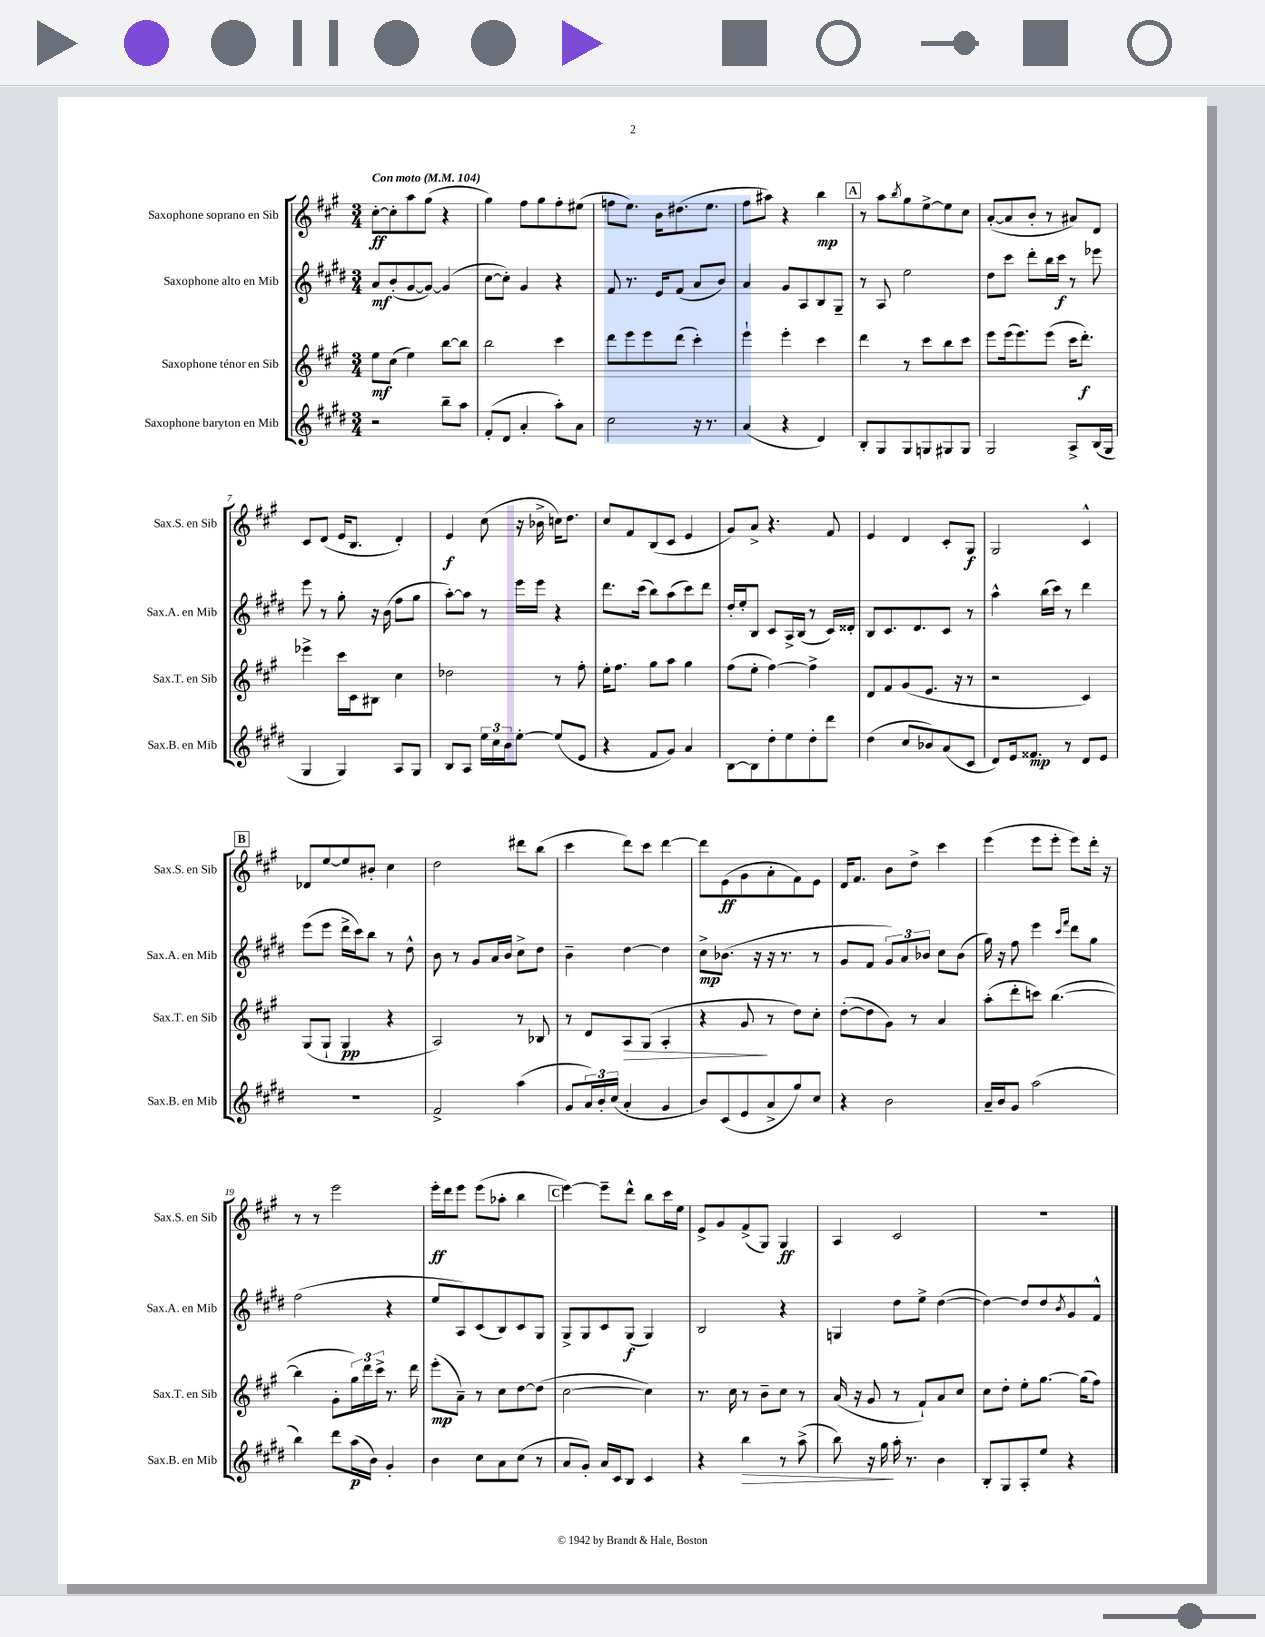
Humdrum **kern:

**kern	**dynam	**kern	**dynam	**kern	**dynam	**kern	**dynam
*part4	*part4	*part3	*part3	*part2	*part2	*part1	*part1
*staff4	*staff4	*staff3	*staff3	*staff2	*staff2	*staff1	*staff1
*I"Saxophone baryton en Mib	*	*I"Saxophone ténor en Sib	*	*I"Saxophone alto en Mib	*	*I"Saxophone soprano en Sib	*
*I'Sax.B. en Mib	*	*I'Sax.T. en Sib	*	*I'Sax.A. en Mib	*	*I'Sax.S. en Sib	*
*clefG2	*	*clefG2	*	*clefG2	*	*clefG2	*
*k[f#c#g#d#]	*	*k[f#c#g#]	*	*k[f#c#g#d#]	*	*k[f#c#g#]	*
*M3/4	*	*M3/4	*	*M3/4	*	*M3/4	*
*MM104	*	*MM104	*	*MM104	*	*MM104	*
=1	=1	=1	=1	=1	=1	=1	=1
!	!	!	!	!	!	!LO:TX:a:B:t=Con moto	!
2r	.	8ee\L	mf	8a/L	mf	[8cc#'\L	ff
.	.	(8cc#\J	.	(8b'/	.	8cc#'\]	.
.	.	4ee\)	.	[8g#/	.	8aa\	.
.	.	.	.	8g#/J_)	.	(8gg#\J	.
8bb~\L	.	[8bb\L	.	(4g#/]	.	4r	.
8aa\J	.	8bb\J]	.	.	.	.	.
=2	=2	=2	=2	=2	=2	=2	=2
(8f#'/L	.	2bb\	.	[8cc#\L	.	4gg#\)	.
8d#/J	.	.	.	8cc#'\J])	.	.	.
4a'/	.	.	.	4g#/	.	8ff#\L	.
.	.	.	.	.	.	8gg#\	.
8aa'\L)	.	4ccc#\	.	4r	.	8ff#'\	.
8a\J	.	.	.	.	.	(8ee#X\J	.
=3	=3	=3	=3	=3	=3	=3	=3
2cc#\	.	8ddd\L	.	8f#/	.	8ffn\L	.
.	.	8eee\	.	8.r	.	8.ee\J)	.
.	.	8eee\	.	.	.	.	.
.	.	.	.	16e/KL	.	16b\KL	.
.	.	(8ddd\J	.	(8f#/J	.	(8.dd#X\	.
16r	.	4ccc#'\)	.	8a/L	.	.	.
8.r	.	.	.	.	.	8.ee\J	.
.	.	.	.	8b/J)	.	.	.
=4	=4	=4	=4	=4	=4	=4	=4
(4a/	.	4eee`\	.	4a/	.	8ff#\L	.
.	.	.	.	.	.	8aa#X\J)	.
4r	.	4eee'\	.	8g#/L	.	4r	.
.	.	.	.	8A/	.	.	.
4d#/)	.	4ccc#\	.	8B/	.	4bb\	mp
.	.	.	.	8G#~/J	.	.	.
!!LO:REH:place=s1:t=A
=5	=5	=5	=5	=5	=5	=5	=5
8B'/L	.	4ddd\	.	8r	.	8r	.
8G#/	.	.	.	8A/	.	8aa\L	.
.	.	.	.	.	.	8qbb/	.
8G#/	.	8r	.	2ee\	.	8gg#\	.
8Gn/	.	8ccc#\L	.	.	.	[8ee^\	.
8G#X/	.	8bb\	.	.	.	8ee\]	.
8G#/J	.	8ccc#\J	.	.	.	8cc#\J	.
=6	=6	=6	=6	=6	=6	=6	=6
2G#/	.	8eee\L	.	8dd#\L	.	([8a'/L	.
.	.	(16eee\k	.	8ccc#\J	.	8a/]	.
.	.	8.eee\)	.	.	.	.	.
.	.	.	.	8ddd#'\L	.	8b'/J	.
.	.	(8eee\J	.	16bb\L	.	8r	.
.	.	.	.	16ccc#\JJ	f	.	.
8A^/L	.	16ccc#\KL	.	8r	.	8a#X/L)	.
.	.	8.ddd'\J)	f	.	.	.	.
(16B/L	.	.	.	8eee-X\	.	8d/J	.
16G#/JJ	.	.	.	.	.	.	.
!!LO:LB:g=z
=7	=7	=7	=7	=7	=7	=7	=7
4G#/	.	4eee-X^\	.	8eee\	.	8c#/L	.
.	.	.	.	8r	.	(8d/J	.
4G#/)	.	16ccc#\LL	.	8gg#'\	.	16e/KL	.
.	.	16c#\J	.	.	.	8.B/J	.
.	.	8B#X\J	.	16r	.	.	.
.	.	.	.	(16b\	.	.	.
8A/L	.	4cc#\	.	8ff#\L	.	4d'/)	.
8G#/J	.	.	.	8gg#\J	.	.	.
=8	=8	=8	=8	=8	=8	=8	=8
8B/L	.	2dd-X\	.	[8aa'\L)	.	4e/	f
8A/J	.	.	.	8aa\J]	.	.	.
24ee\LL	.	.	.	8r	.	(8cc#\	.
24cc#\	.	.	.	.	.	.	.
24b\J	.	.	.	.	.	.	.
[8ee'\J	.	.	.	16eee\LL	.	16r	.
.	.	.	.	16eee\JJ	.	16b-X^\	.
(8ee/L]	.	8r	.	4r	.	16ccn\KL)	.
.	.	.	.	.	.	8.dd\J	.
8e/J	.	8ff#'\	.	.	.	.	.
=9	=9	=9	=9	=9	=9	=9	=9
4r	.	16ee'\KL	.	8.ddd#\L	.	8cc#/L	.
.	.	8.ff#\J	.	.	.	.	.
.	.	.	.	.	.	8f#/	.
.	.	.	.	(16ccc#\Jk	.	.	.
8f#/L	.	8gg#\L	.	8bb\L)	.	(8B/	.
8g#/J)	.	8aa\J	.	(8aa\	.	8c#/J	.
4a/	.	4gg#\	.	8ccc#\)	.	4e/	.
.	.	.	.	8ddd#\J	.	.	.
=10	=10	=10	=10	=10	=10	=10	=10
[8B\L	.	(8ff#\L	.	16dd#'/LL	.	8g#/L)	.
.	.	.	.	16ee'/J	.	.	.
8B\]	.	8ee'\J	.	8B/J	.	8a^/J	.
8dd#'\	.	[4ff#\)	.	8c#/L	.	4.r	.
8ee\	.	.	.	16A^/L	.	.	.
.	.	.	.	(16B/JJ	.	.	.
8dd#'\	.	4ff#^\]	.	8r	.	.	.
8ddd#\J	.	.	.	16c#/LL)	.	8f#/	.
.	.	.	.	16d##X'/JJ	.	.	.
=11	=11	=11	=11	=11	=11	=11	=11
(4dd#\	.	8d/L	.	8B/L	.	4e/	.
.	.	8f#/	.	8.c#/	.	.	.
8cc#/L	.	(8g#/	.	.	.	4d/	.
.	.	.	.	8.d#/	.	.	.
8b-X/)	.	8.e/J	.	.	.	.	.
(8a/	.	.	.	8c#/J	.	8c#'/L	.
.	.	16r	.	.	.	.	.
8c#/J	.	8r	.	8r	.	8G#/J	f
=12	=12	=12	=12	=12	=12	=12	=12
8d#/L)	.	2r	.	4aa^^\	.	2G#/	.
16e/k	.	.	.	.	.	.	.
8.f##X/J	mp	.	.	.	.	.	.
.	.	.	.	(16bb\LL	.	.	.
.	.	.	.	16ccc#\JJ)	.	.	.
8r	.	.	.	8r	.	.	.
8d#/L	.	4c#/)	.	4ddd#\	.	4c#^^/	.
8e/J	.	.	.	.	.	.	.
!!LO:LB:g=z
!!LO:REH:place=s1:t=B
=13	=13	=13	=13	=13	=13	=13	=13
2.r	.	(8G#/L	.	(8eee\L	.	8d-X/L	.
.	.	8G#`/J	.	8eee\J	.	[8ee/	.
.	.	4G#/	pp	16ddd#^\LL	.	8ee/]	.
.	.	.	.	16ccc#\J)	.	.	.
.	.	.	.	8bb\J	.	8b#X'/J	.
.	.	4r	.	8r	.	4cc#\	.
.	.	.	.	8dd#^^\	.	.	.
=14	=14	=14	=14	=14	=14	=14	=14
2f#^/	.	2A/)	.	8b\	.	2dd\	.
.	.	.	.	8r	.	.	.
.	.	.	.	8g#/L	.	.	.
.	.	.	.	16a/L	.	.	.
.	.	.	.	16b/JJ	.	.	.
(4aa\	.	8r	.	8cc#^\L	.	8ddd#X\L	.
.	.	8B-X/	.	8dd#\J	.	(8bb\J	.
=15	=15	=15	=15	=15	=15	=15	=15
8g#/L	.	8r	.	4b~\	.	4ccc#\	.
24a/L)	.	8d/L	.	.	.	.	.
24b'/	.	.	.	.	.	.	.
(24cc#/JJ	.	.	.	.	.	.	.
!	!	!	!LO:HP:b	!	!	!	!
4a'/	.	8A/	>	[4dd#\	.	8ddd\L)	.
.	.	(8G#/J	.	.	.	8ccc#\J	.
4g#/	.	4A'/	.	4dd#\]	.	[4ddd\	.
=16	=16	=16	=16	=16	=16	=16	=16
8b/L)	.	4r	.	8cc#^\L	mp	8ddd\L]	.
(8c#/	.	.	.	(8.b-X\J	.	(8e\	ff
8e/	.	8g#/	.	.	.	8g#\	.
.	.	.	.	16r	.	.	.
8a^/	.	8r	]	16r	.	8a'\	.
.	.	.	.	8.r	.	.	.
8gg#/)	.	8dd\L)	.	.	.	8f#\)	.
8cc#/J	.	8cc#'\J	.	8r	.	8e\J	.
=17	=17	=17	=17	=17	=17	=17	=17
4r	.	([8dd'\L	.	8g#/L	.	16d/KL	.
.	.	.	.	.	.	8.f#/J	.
.	.	8dd\]	.	8f#/J	.	.	.
2b\	.	8g#\J)	.	12g#/L)	.	8b\L	.
.	.	.	.	12a/	.	.	.
.	.	8r	.	.	.	8dd^\J	.
.	.	.	.	12b-X/J	.	.	.
.	.	4a/	.	8cc#\L	.	4ccc#\	.
.	.	.	.	(8b-\J	.	.	.
=18	=18	=18	=18	=18	=18	=18	=18
16a~/LL	.	(8aa'\L	.	16gg#\)	.	(4eee\	.
16b/J	.	.	.	16r	.	.	.
8g#/J	.	8ddd'\	.	8ff#\	.	.	.
(2aa\	.	8cccn\J)	.	4eee\	.	8eee\L	.
.	.	([4.bb\	.	.	.	8eee'\J	.
.	.	.	.	16qqccc#/LL	.	.	.
.	.	.	.	16qqfff#/JJ	.	.	.
.	.	.	.	8ddd#\L	.	8eee\L)	.
.	.	.	.	8gg#\J	.	16ddd'\Jk	.
.	.	.	.	.	.	16r	.
!!LO:LB:g=z
=19	=19	=19	=19	=19	=19	=19	=19
4bb\)	.	4bb\]	.	(2ff#\	.	8r	.
.	.	.	.	.	.	8r	.
8ddd#\L	.	8g#'\L	.	.	.	2eee\	.
(16aa\L	p	24gg#\L)	.	.	.	.	.
.	.	24ddd\	.	.	.	.	.
16b\JJ)	.	.	.	.	.	.	.
.	.	24ccc#^\JJ	.	.	.	.	.
4g#'/	.	8.r	.	4r	.	.	.
.	.	16ddd\	.	.	.	.	.
=20	=20	=20	=20	=20	=20	=20	=20
4b\	.	(8eee'\L	mp	8ee/L	.	16eee'\LL	ff
.	.	.	.	.	.	16ddd\J	.
.	.	8a~\J)	.	8A/)	.	8eee\J	.
8cc#\L	.	8r	.	(8c#/	.	(8eee\L	.
8a\	.	8cc#\L	.	8B/)	.	8aa-X'\J	.
(8cc#\J	.	[8dd\	.	8c#/	.	4bb\	.
8r	.	(8dd\J]	.	8G#/J	.	.	.
!!LO:REH:place=s1:t=C
=21	=21	=21	=21	=21	=21	=21	=21
8a/L	.	[2cc#\	.	8G#^/L	.	[4eee\)	.
8g#'/J)	.	.	.	8G#/	.	.	.
16a/LL	.	.	.	8c#/	.	8eee~\L]	.
16c#/J	.	.	.	.	.	.	.
8B/J	.	.	.	(8G#/J	f	8ddd^^\J	.
4c#/	.	4cc#\])	.	4G#/)	.	8bb\L	.
.	.	.	.	.	.	16ccc#\L	.
.	.	.	.	.	.	16ee\JJ	.
=22	=22	=22	=22	=22	=22	=22	=22
4r	.	8.r	.	2B/	.	8e^/L	.
.	.	.	.	.	.	8g#/	.
.	.	16cc#\	.	.	.	.	.
!	!LO:HP:b	!	!	!	!	!	!
4bb\	>	8r	.	.	.	(8f#^/	.
.	.	8b~\L	.	.	.	8G#/J)	.
8r	.	8cc#\J	.	4r	.	4G#/	ff
(8aa^\	.	8r	.	.	.	.	.
=23	=23	=23	=23	=23	=23	=23	=23
8bb\)	.	(16a/	.	4Gn/	.	4A/	.
.	.	16r	.	.	.	.	.
16r	.	8g#/	.	.	.	.	.
16gg#\	.	.	.	.	.	.	.
16aa'\	]	8r	.	8dd#\L	.	2c#/	.
8.r	.	.	.	.	.	.	.
.	.	8f#`/L)	.	8ee^\J	.	.	.
4b\	.	8a/	.	([4dd#\	.	.	.
.	.	8cc#/J	.	.	.	.	.
=24	=24	=24	=24	=24	=24	=24	=24
8B'/L	.	8cc#\L	.	4dd#\_)	.	2.r	.
8G#/	.	8dd'\J	.	.	.	.	.
8A'/	.	8ee'\L	.	8dd#/L]	.	.	.
8ee/J	.	[8.gg#\J	.	8dd#/	.	.	.
.	.	.	.	8qb/	.	.	.
4r	.	.	.	8g#/	.	.	.
.	.	(16gg#\KL]	.	.	.	.	.
.	.	8ff#\J)	.	8f#^^/J	.	.	.
==	==	==	==	==	==	==	==
*-	*-	*-	*-	*-	*-	*-	*-
